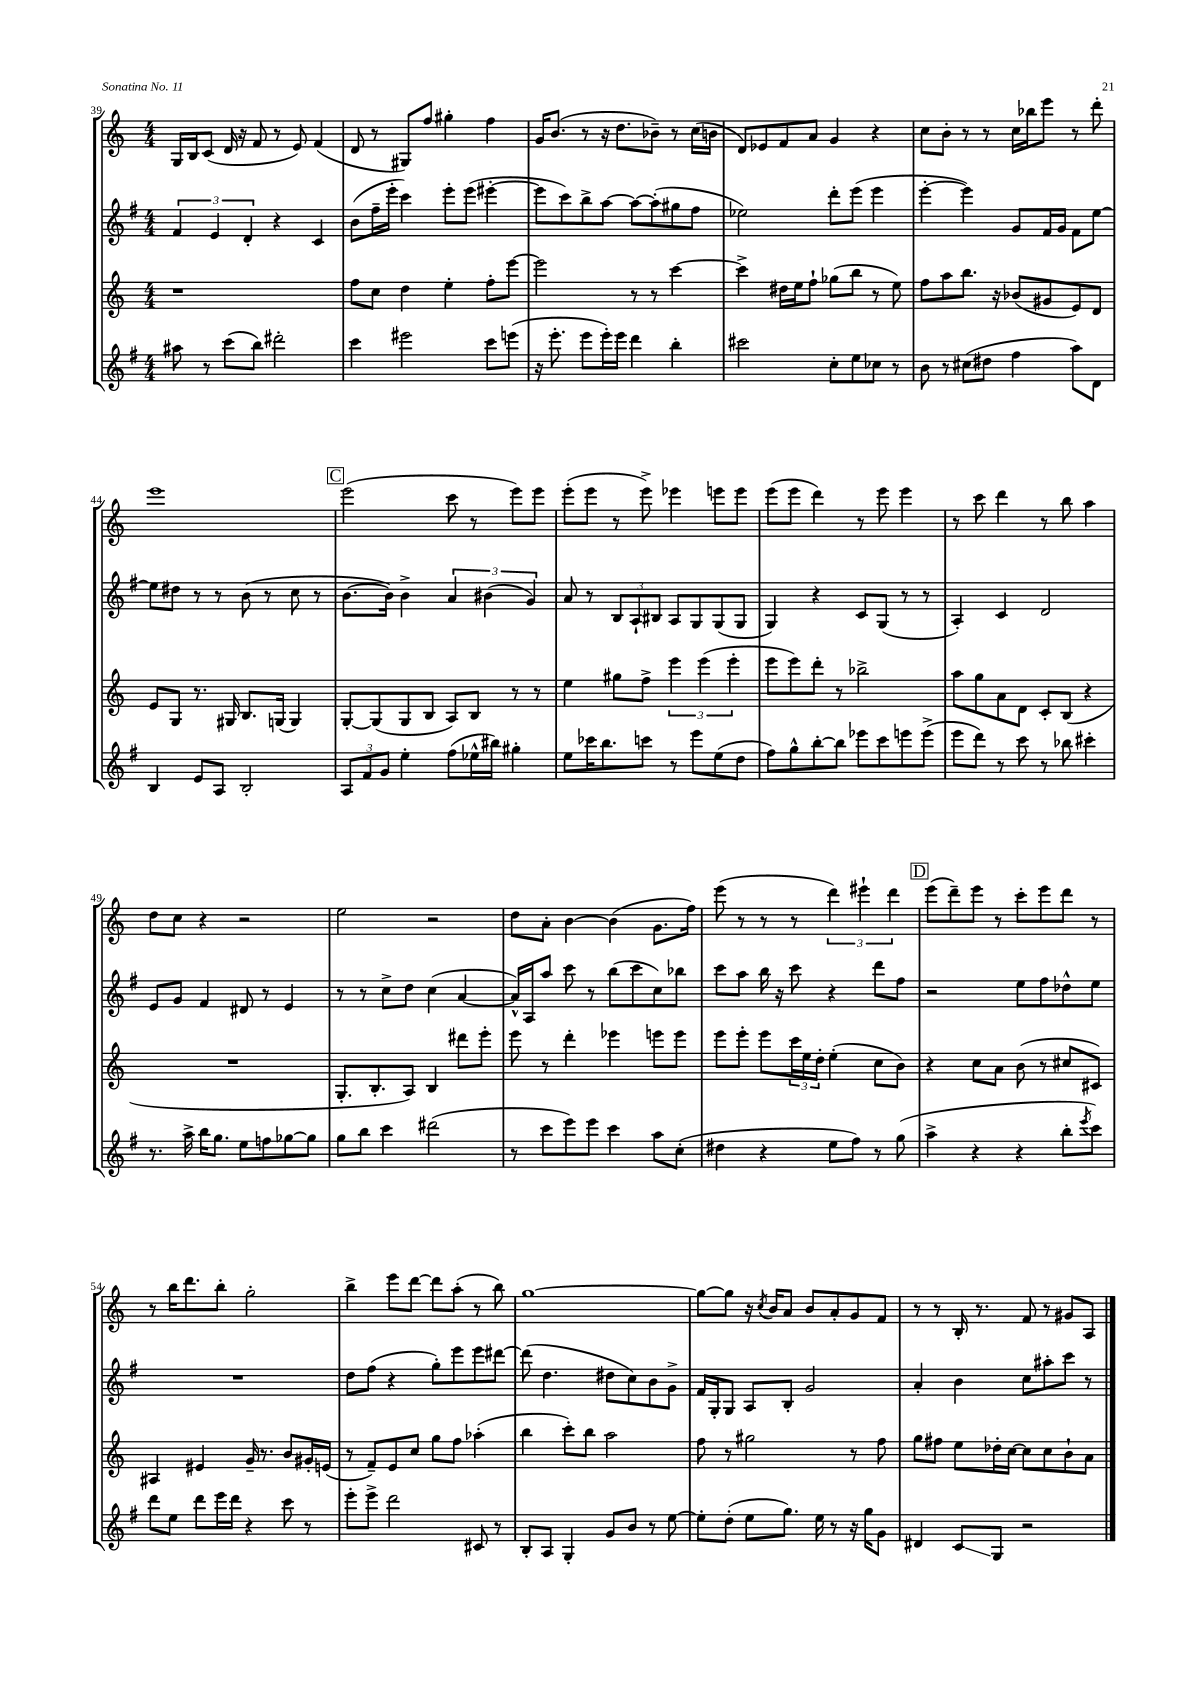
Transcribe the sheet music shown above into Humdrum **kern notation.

**kern	**kern	**kern	**kern
*staff4	*staff3	*staff2	*staff1
*clefG2	*clefG2	*clefG2	*clefG2
*k[f#]	*k[]	*k[f#]	*k[]
*M4/4	*M4/4	*M4/4	*M4/4
8aa#	1r	6f#	16G
.	.	.	16B
8r	.	.	(8c
.	.	6e	.
(8ccc	.	.	16d
.	.	.	16r
.	.	6d'	.
8bb)	.	.	8f
2ddd#'	.	4r	8r
.	.	.	8e)
.	.	4c	(4f
=	=	=	=
4ccc	8ff	(8b	8d
.	8cc	16ff#~	8r
.	.	16eee'	.
2eee#	4dd	4ccc)	8G#)
.	.	.	8ff
.	4ee'	8eee'	4gg#'
.	.	(8eee	.
8ccc	8ff'	[4eee#'	4ff
(8eee	[8eee	.	.
=	=	=	=
16r	2eee]	8eee#]	16g
8.eee'	.	.	(8.b
.	.	8ccc)	.
8eee	.	8bb^	8r
16eee')	.	[8aa	16r
16eee	.	.	8.dd
4ddd	8r	8aa_	.
.	8r	(8aa']	8b-~)
4bb'	[4ccc	8gg#	8r
.	.	8ff#	(16cc
.	.	.	16b
=	=	=	=
2ccc#	4ccc^]	2ee-)	8d)
.	.	.	8e-
.	16dd#	.	8f
.	16ee	.	.
.	8ff`	.	8a
8cc'	(8gg-	8ddd'	4g
8ee	8bb	(8eee	.
8cc-	8r	4eee	4r
8r	8ee)	.	.
=	=	=	=
8b	8ff	[4eee'	8cc
8r	8aa	.	8b'
(8cc#	8.bb	4eee])	8r
8dd#	.	.	8r
.	16r	.	.
4ff#	(8b-	8g	16cc
.	.	.	16bb-
.	8g#	16f#	8eee
.	.	16g	.
8aa)	8e)	8f#	8r
8d	8d	[8ee	8ddd'
=	=	=	=
4B	8e	8ee]	1eee
.	8G	8dd#	.
8e	8.r	8r	.
8A	.	8r	.
.	16G#	.	.
2B'	8.B	(8b	.
.	.	8r	.
.	(16G	.	.
.	4G)	8cc	.
.	.	8r	.
=	=	=	=
12A	[8G'	[8.b	(2eee
12f#	.	.	.
.	(8G]	.	.
12g	.	.	.
.	.	16b])	.
4ee'	8G	4b^	.
.	8B	.	.
(8ff#	8A)	6a	8ccc
16ee-^^	8B	.	8r
.	.	(6b#	.
16bb#)	.	.	.
4gg#'	8r	.	8eee)
.	.	6g)	.
.	8r	.	8eee
=	=	=	=
8ee	4ee	8a	(8eee'
16ccc-	.	8r	8eee
8.bb	.	.	.
.	8gg#	12B	8r
.	.	12A`	.
8ccc	8ff^	.	8eee^)
.	.	12B#	.
8r	6eee	8A	4eee-
8eee	.	8G	.
.	(6eee	.	.
(8ee	.	(8G	8eee
.	6eee'	.	.
8dd	.	8G	8eee
=	=	=	=
8ff#)	8eee	4G)	(8eee
8gg^^	8eee)	.	8eee
[8bb'	8ddd'	4r	4ddd)
8bb]	8r	.	.
8eee-	2bb-^	8c	8r
8ccc	.	(8G	8eee
8eee	.	8r	4eee
(8eee^	.	8r	.
=	=	=	=
8eee	8aa	4A')	8r
8ddd)	8gg	.	8ccc
8r	8a	4c	4ddd
8ccc	8d	.	.
8r	8c'	2d	8r
8bb-	(8B	.	8bb
4ccc#'	4r	.	4aa
=	=	=	=
8.r	1r	8e	8dd
.	.	8g	8cc
16aa^	.	.	.
16bb	.	4f#	4r
8.gg	.	.	.
8ee	.	8d#	2r
8ff	.	8r	.
[8gg-	.	4e	.
8gg-]	.	.	.
=	=	=	=
8gg	8.G'	8r	2ee
8bb	.	8r	.
.	8.B'	.	.
4ccc	.	8cc^	.
.	8A)	8dd	.
(2ddd#	4B	(4cc	2r
.	8ddd#	[4a	.
.	8eee'	.	.
=	=	=	=
8r	8eee	16a^^])	8dd
.	.	16A	.
8ccc	8r	8aa	8a'
8eee)	4ddd'	8ccc	[4b
8eee	.	8r	.
4ccc	4eee-	(8bb	(4b]
.	.	8ccc	.
8aa	8eee	8cc)	8.g
(8cc'	8eee	8bb-	.
.	.	.	16ff)
=	=	=	=
4dd#	8eee	8ccc	(8eee
.	8eee'	8aa	8r
4r	8eee	16bb	8r
.	.	16r	.
.	24ccc	8ccc	8r
.	24ee	.	.
.	24dd'	.	.
8ee	(4ee'	4r	6ddd)
8ff#)	.	.	.
.	.	.	6eee#`
8r	8cc	8ddd	.
.	.	.	6ddd
(8gg	8b)	8ff#	.
=	=	=	=
4aa^	4r	2r	(8eee
.	.	.	8ddd~)
4r	8cc	.	8eee
.	8a	.	8r
4r	(8b	8ee	8ccc'
.	8r	8ff#	8eee
8bb'	8cc#	8dd-^^	8ddd
8qeee	.	.	.
8ccc)	8c#)	8ee	8r
=	=	=	=
8ddd	4A#	1r	8r
8ee	.	.	16bb
.	.	.	8.ddd
8ddd	4e#	.	.
16eee	.	.	8bb'
16ddd	.	.	.
4r	16g~	.	2gg'
.	8.r	.	.
8ccc	8b	.	.
8r	16g#'	.	.
.	(16e	.	.
=	=	=	=
8eee'	8r	8dd	4bb^
8eee^	8f~)	(8ff#	.
2ddd	8e	4r	8eee
.	8cc	.	[8ddd
.	8gg	8gg')	8ddd]
.	8ff	8eee	(8aa'
8c#	(4aa-'	8eee	8r
8r	.	[8ddd#	8bb)
=	=	=	=
8B'	4bb	(8ddd#]	[1gg
8A	.	4.dd	.
4G'	8ccc')	.	.
.	8bb	.	.
8g	2aa	8dd#	.
8b	.	8cc)	.
8r	.	8b	.
[8ee	.	8g^	.
=	=	=	=
8ee']	8ff	16f#	8gg_
.	.	16G'	.
(8dd'	8r	8G	8gg]
8ee	2gg#	8A	16r
.	.	.	8qcc
.	.	.	16b
8.gg)	.	8B'	8a
.	.	2g	8b
16ee	.	.	.
8r	.	.	8a'
16r	8r	.	8g
16gg	.	.	.
8g	8ff	.	8f
=	=	=	=
4d#	8gg	4a'	8r
.	8ff#	.	8r
8c	8ee	4b	16B'
.	.	.	8.r
8G	16dd-'	.	.
.	[16cc	.	.
2r	8cc]	8cc	8f
.	8cc	8aa#'	8r
.	8b`	8ccc	8g#
.	8a	8r	8A
==	==	==	==
*-	*-	*-	*-
